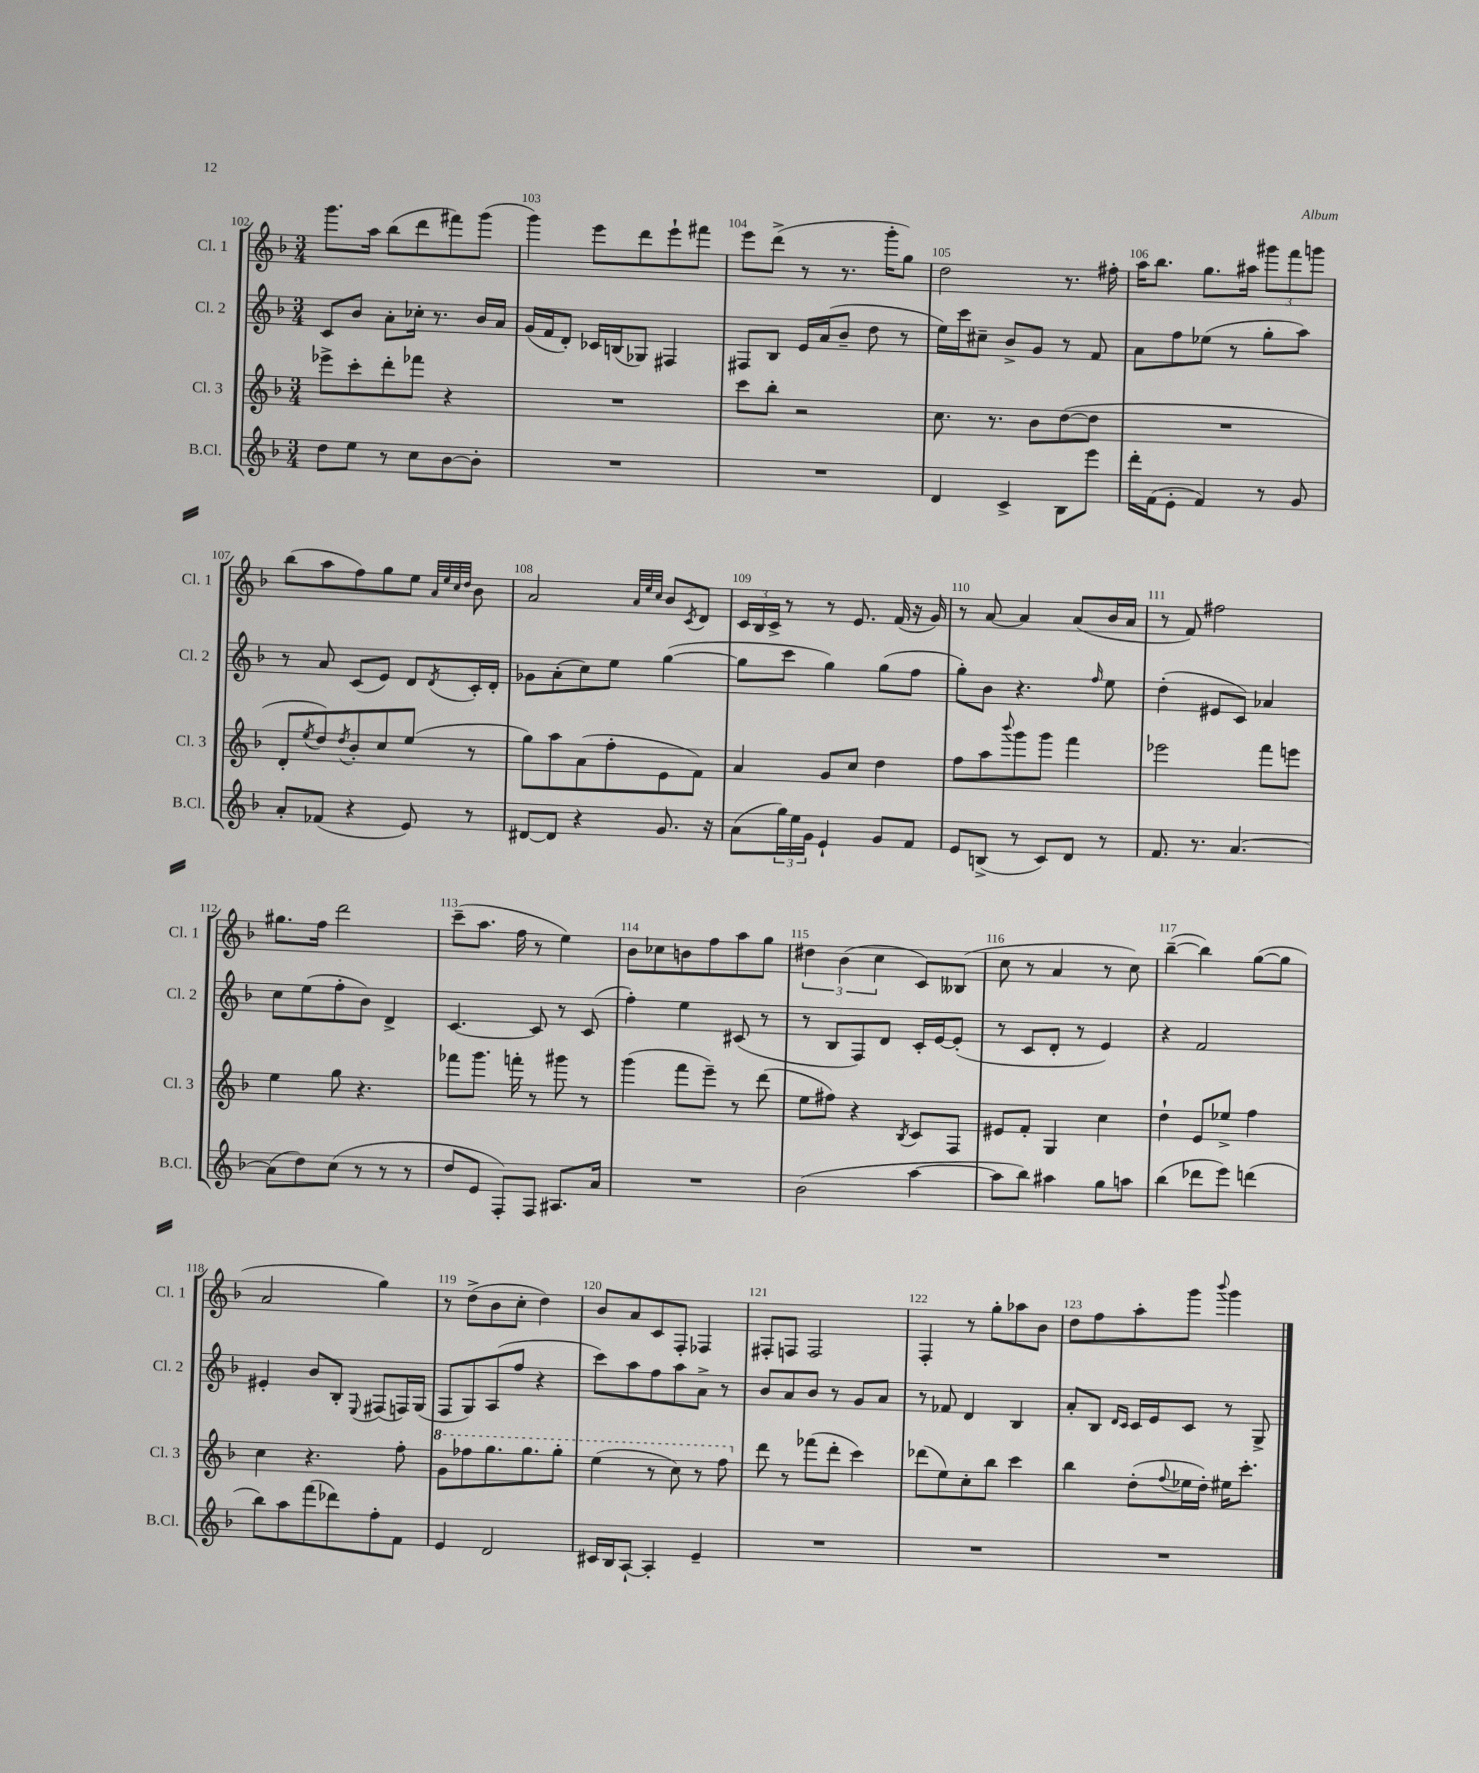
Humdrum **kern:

**kern	**kern	**kern	**kern
*staff4	*staff3	*staff2	*staff1
*clefG2	*clefG2	*clefG2	*clefG2
*k[b-]	*k[b-]	*k[b-]	*k[b-]
*M3/4	*M3/4	*M3/4	*M3/4
8dd\L	8eee-^\L	8c/L	8.ggg\L
8ee\J	8ccc'\	8b-/J	.
.	.	.	16aa\Jk
8r	8ddd'\	8a'\L	(8bb-\L
8cc\L	8fff-\J	16cc-'\Jk	8ddd\
.	.	8.r	.
[8b-\	4r	.	8fff#\)
8b-'\]J	.	16b-/LL	(8ggg\J
.	.	16a/JJ	.
=	=	=	=
2.r	2.r	(16g/LL	4ggg\)
.	.	16f/J	.
.	.	8d'/J)	.
.	.	16c-/LL	8eee\L
.	.	(16B/J	.
.	.	8G-/J)	8ddd\
.	.	4F#/	8eee`\
.	.	.	8fff#\J
=	=	=	=
2.r	8ccc\L	8F#/L	8eee\L
.	8bb-'\J	8B-/J	(8ddd^\J
.	2r	16e/LL	8r
.	.	(16a/J	.
.	.	8b-~/J	8.r
.	.	8dd\	.
.	.	.	16ggg'\LK
.	.	8r	8gg\J)
=	=	=	=
4d/	8.cc\	16ee\LL)	2dd\
.	.	16ccc\J	.
.	.	8cc#~\J	.
.	8.r	.	.
4c^/	.	8b-^/L	.
.	8b-\L	8g/J	.
8B-\L	([8dd\	8r	8.r
8eee\J	8dd\]J	8f/	.
.	.	.	16ff#'\
=	=	=	=
16ddd'\LL	2.r	8a\L	16aa\LK
(16f\J	.	.	8.bb-\J
8e'\J	.	8ff\	.
4f/)	.	(8ee-\J	8.gg\L
.	.	8r	.
.	.	.	16aa#\Jk
8r	.	8gg'\L	12ggg#\L
.	.	.	12fff\
8g/	.	8aa\J)	.
.	.	.	12ggg\J
=	=	=	=
8a'/L	8d'/L	8r	(8bb-\L
.	8qee/	.	.
(8f-/J	8dd/)	8a/	8aa\
.	8qdd/	.	.
4r	8b-'/	(8c/L	8ff\)
.	8cc/	8e/J)	8gg\
8e/)	(8ee/J	8d/L	8ee\J
.	.	.	32qqa/LLL
.	.	.	32qqee/
.	.	.	32qqcc/
.	.	8qd/	32qqdd/JJJ
8r	8r	16c'/L	8b-\
.	.	16d'/JJ	.
=	=	=	=
[8d#/L	8gg\L)	8g-\L	2a/
8d#/]J	8aa\	(8a'\	.
4r	(8a\	8cc\)	.
.	8ff'\	8ee\J	.
.	.	.	32qqa/LLL
.	.	.	32qqee/
.	.	.	32qqcc/JJJ
8.g/	8e\	([4gg\	8b-/L
.	.	.	8qc/
.	8f\J)	.	8d/J
16r	.	.	.
=	=	=	=
(8a\L	4a/	8gg\]L	24c/LL
.	.	.	24B-/
.	.	.	24c^/JJ
24gg\L)	.	8ccc\J	8r
24ee\	.	.	.
24g\JJ	.	.	.
4e`/	8g/L	4gg\)	8r
.	8cc/J	.	8.e/
8g/L	4dd\	(8gg\L	.
.	.	.	(16f/
8f/J	.	8ff\J	16r
.	.	.	16g/)
=	=	=	=
8e/L	8ff\L	8gg'\L)	8r
(8B^/J	8aa\	8b-\J	[8a/
.	8qqbbb-/	.	.
8r	8ggg\	4.r	4a/]
8c/L)	8ggg\J	.	.
8d/J	4fff\	.	(8a/L
.	.	16qqff/	.
8r	.	8ee\	16b-/L
.	.	.	16a/JJ
=	=	=	=
8.f/	2eee-\	(4dd'\	8r
.	.	.	8f/)
8.r	.	.	.
.	.	8e#/L	2ff#\
[4.a/	.	8c/J)	.
.	8fff\L	4a-/	.
.	8eee\J	.	.
=	=	=	=
(8a\]L	4ee\	8cc\L	8.gg#\L
8dd\)	.	(8ee\	.
.	.	.	16ff\Jk
(8cc\J	8gg\	8ff'\	2ddd\
8r	4.r	8b-\J)	.
8r	.	4d^/	.
8r	.	.	.
=	=	=	=
8dd/L	8fff-\L	[4.c/	(8ccc~\L
8e/J	8.ggg\J	.	8.aa\J
8F'/L)	.	.	.
.	16fff'\	.	16ff\
8F/J	8r	8c/]	8r
8.A#/L	8ggg#\	8r	4ee\)
.	8r	(8c/	.
16a/Jk	.	.	.
=	=	=	=
2.r	(4ggg\	4ff'\)	8b-\L
.	.	.	8cc-\
.	8fff\L	4ee\	8b\
.	8eee~\J)	.	8ff\
.	8r	(8c#/	8aa\
.	(8ddd\	8r	8gg\J
=	=	=	=
(2b-\	8ee\L	8r	6dd#\
.	8ff#\J)	8B-/L	.
.	.	.	(6b-\
.	4r	8F/)	.
.	.	.	6cc\
.	.	8d/J	.
.	8qB-/	.	.
[4aa\	8c/L	16c'/LL	8c/L)
.	.	[16e/J	.
.	8F/J	(8e'/]J	(8B--/J
=	=	=	=
8aa\]L	8e#/L	8r	8cc\
8bb-\J)	8f'/J	8c/L	8r
4aa#\	4G/	8d'/J	4a/
.	.	8r	.
8gg\L	4cc\	4e/)	8r
8aa\J	.	.	8cc\)
=	=	=	=
(4bb-\	4dd`\	4r	([4bb-~\
8ddd-\L	8e/L	2f/	4bb-\])
8eee\J)	8ee-^/J	.	.
(4ddd\	4ff\	.	([8gg\L
.	.	.	8gg\]J
=	=	=	=
8bb-\L)	4cc\	4e#'/	2a/
8aa\	.	.	.
(8fff\	4.r	8b-/L	.
8ddd-\)	.	8B-'/J	.
.	.	8qqE/	.
8ff'\	.	(8F#/L	4gg\)
8f\J	8ff'\	16F/L)	.
.	.	(16G/JJ	.
=	=	=	=
4e/	8gg\L	8F/L	8r
.	8fff-\	8G/)	(8dd^\L
2d/	8.ggg\	(8A/	8b-\
.	.	8ff/J	8cc'\J
.	8.ggg\	.	.
.	.	4r	4dd\)
.	8ggg'\J	.	.
=	=	=	=
16c#/LL	(4eee\	8ccc\L)	8b-/L
16B-/J	.	.	.
[8A`/J	.	8aa\	8a/
4A'/]	8r	8ff\	8c/
.	8ccc\)	8aa\	8F'/J
4e~/	8r	8a^\J	4F-/
.	8fff\	8r	.
=	=	=	=
2.r	8ddd\	8b-/L	8F#'/L
.	8r	8a/	8F/J
.	(8fff-\L	8b-/J	2F/
.	8ddd'\J	8r	.
.	4ccc\)	8g/L	.
.	.	8a/J	.
=	=	=	=
2.r	(8ddd-\L	8r	4F'/
.	8ee\)	8f-/	.
.	8cc'\	4d/	8r
.	8bb-\J	.	8gg'\L
.	4ccc\	4B-/	8aa-\
.	.	.	8b-\J
=	=	=	=
2.r	4bb-\	8a'/L	8dd\L
.	.	8B-/J	8ff\
.	.	16qqd/LL	.
.	.	16qqc/JJ	.
.	(8dd'\L	16c/LL	8aa'\
.	.	16e/J	.
.	8qqff/	.	.
.	16ee-\L	8c/J	8ggg\J
.	16dd'\JJ)	.	.
.	.	.	8qqbbb-/
.	16ee#\LK	8r	4ggg\
.	8.ccc'\J	.	.
.	.	8G^/	.
==	==	==	==
*-	*-	*-	*-
